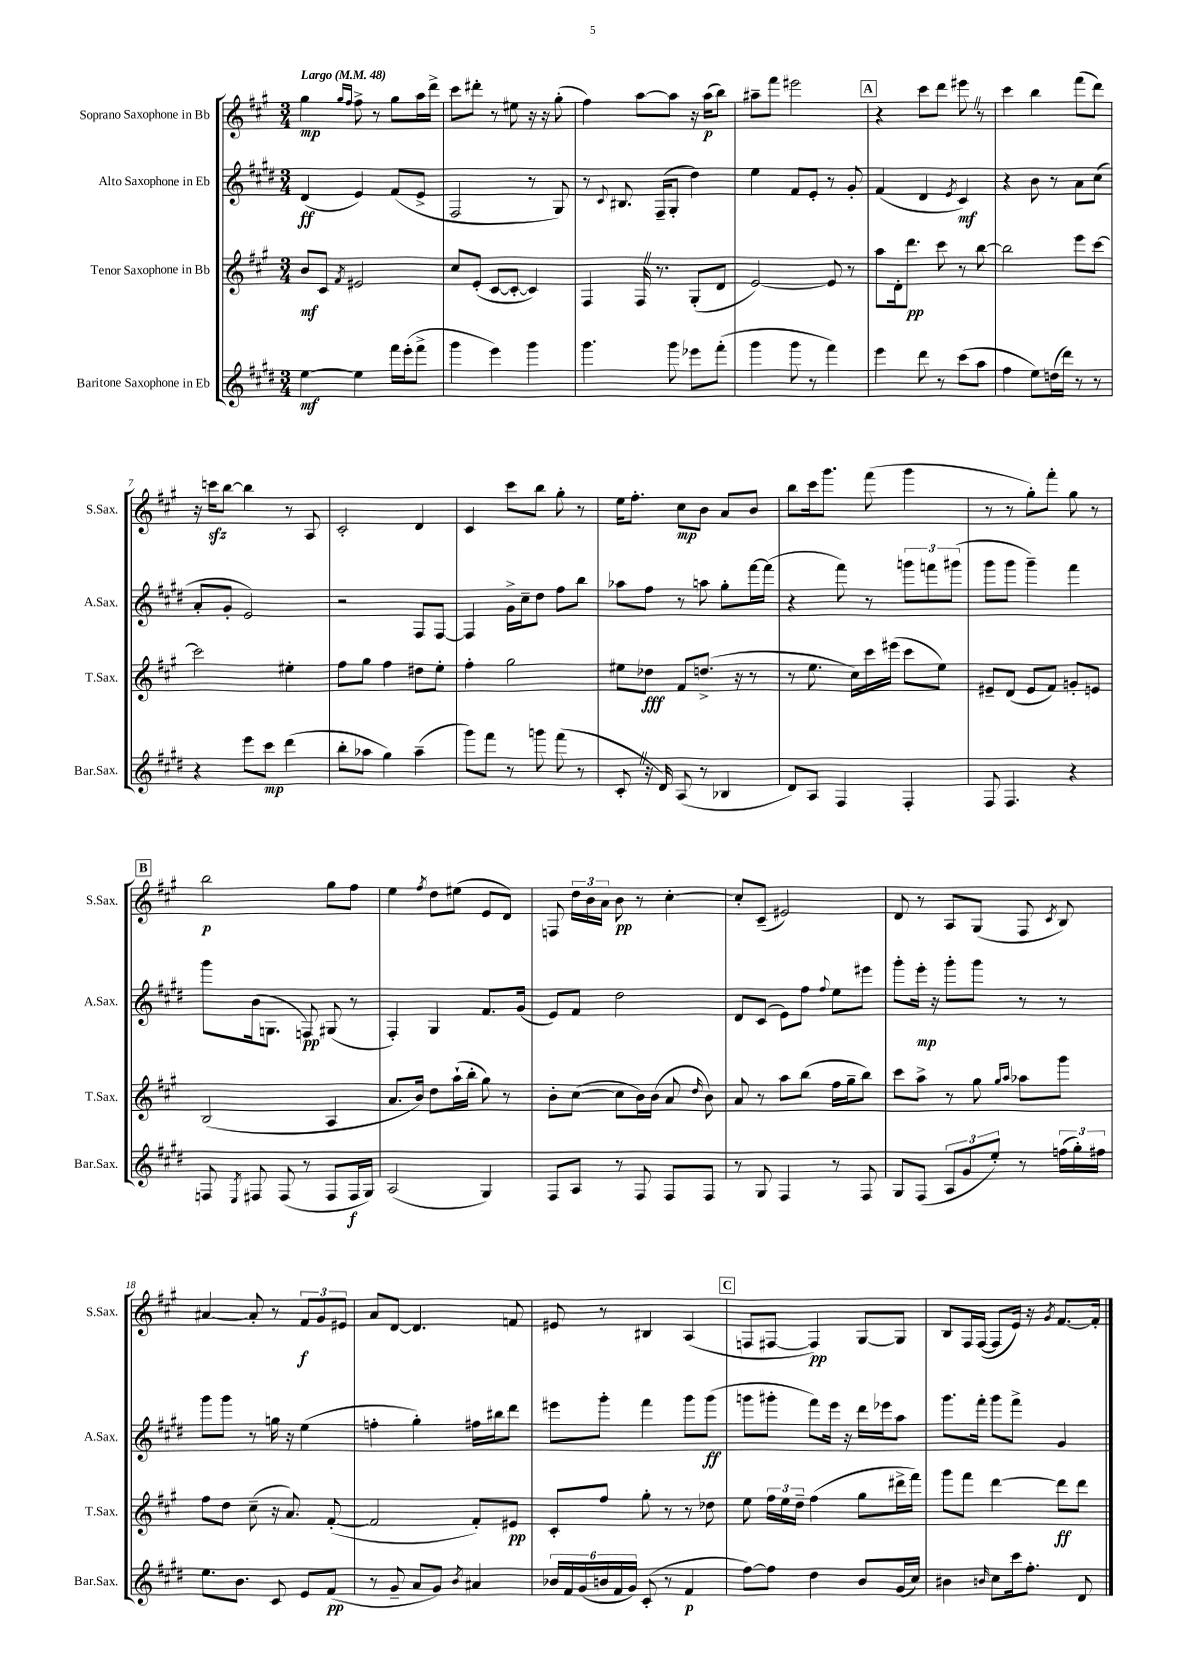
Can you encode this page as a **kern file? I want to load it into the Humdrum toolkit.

**kern	**kern	**kern	**kern
*staff4	*staff3	*staff2	*staff1
*clefG2	*clefG2	*clefG2	*clefG2
*k[f#c#g#d#]	*k[f#c#g#]	*k[f#c#g#d#]	*k[f#c#g#]
*M3/4	*M3/4	*M3/4	*M3/4
*MM48	*MM48	*MM48	*MM48
[4ee\	8b/L	(4d#/	4gg#\
.	8c#/J	.	.
.	.	.	16qqgg#/LL
.	8qf#/	.	16qqff#/JJ
4ee\]	2e#/	4e/)	8ff#^\
.	.	.	8r
16fff#\LL	.	(8f#/L	8gg#\L
(16eee'\J	.	.	.
8fff#^\J	.	8e^/J	16aa\L
.	.	.	16ddd^\JJ
=	=	=	=
4ggg#\	8cc#/L	2F#/	8ccc#\L
.	(8e'/J	.	8ddd#'\J
4eee\)	[8c#/L	.	8r
.	8c#'/_J	.	8ee#\
4ggg#\	4c#/])	8r	16r
.	.	.	16r
.	.	8G#/)	(8gg#'\
=	=	=	=
4.ggg#\	4F#/	8r	4ff#\)
.	.	8qqc#/	.
.	.	8.B#/	.
.	16F#/	.	[8aa\L
.	8.r	(16F#~/LK	.
8ggg#\	.	8G#'/J	8aa\]J
8eee-\L	(8G#'/L	4dd#\)	16r
.	.	.	(16aa\LK
(8fff#'\J	8d/J	.	8bb\J)
=	=	=	=
4ggg#\	[2e/)	4ee\	8aa#~\L
.	.	.	8fff#\J
8ggg#\	.	8f#/L	2eee#\
8r	.	8e'/J	.
4fff#\)	8e/]	8r	.
.	8r	8g#'/	.
=	=	=	=
4eee\	8aa\L	(4f#/	4r
.	16d'\k	.	.
.	8.ddd\J	.	.
8ddd#\	.	4d#/	8ccc#\L
8r	8ccc#\	.	8ddd\J
.	.	8qe/	.
(8ccc#\L	8r	4c#/)	8eee#\
8aa\J	[8bb\	.	8r
=	=	=	=
4ff#\	2bb\]	4r	4ccc#\
8ee\L)	.	8b\	4bb\
(16dd\L	.	8r	.
16ddd#\JJ)	.	.	.
8r	8eee\L	8a\L	(8fff#\L
8r	[8ccc#\J	(8cc#\J	8ddd\J)
=	=	=	=
4r	2ccc#\]	8a'/L	16r
.	.	.	16ccc\LK
.	.	8g#'/J	[8bb\J
8eee\L	.	2e/)	4bb\]
8ccc#\J	.	.	.
(4ddd#\	4ee#'\	.	8r
.	.	.	8A/
=	=	=	=
8bb'\L	8ff#\L	2r	2c#'/
8aa-\J	8gg#\J	.	.
4gg#\)	4ff#\	.	.
(4aa-~\	8dd#\L	8F#/L	4d/
.	8ee'\J	[8F#/J	.
=	=	=	=
8ggg#\L)	4ff#'\	4F#/]	4c#/
8fff#\J	.	.	.
8r	2gg#\	16g#^\LL	8ccc#\L
.	.	16cc#~\J	.
8ggg\	.	8dd#\J	8bb\J
(8fff#\	.	8ff#\L	8gg#'\
8r	.	8bb\J	8r
=	=	=	=
8c#'/	8ee#\L	8aa-\L	16ee\LK
.	.	.	8.ff#'\J
16r	8dd-\J	8ff#\J	.
16d#/)	.	.	.
(8A/	8f#/L	8r	8cc#\L
8r	(8.dd^/J	8aa\	8b\J
4B-/	.	8gg#'\L	8a/L
.	16r	.	.
.	8r	[16fff#\L	8b/J
.	.	(16fff#\]JJ	.
=	=	=	=
8d#/L)	8r	4r	8bb\L
8A/J	8.ee\	.	16ccc#\k
.	.	.	8.ggg#\J
4F#/	.	8fff#\)	.
.	16cc#\LL)	.	.
.	16ccc#\	8r	(8fff#\
.	(16eee#\JJ	.	.
4F#'/	8ccc#\L	12ggg\L	4ggg#\
.	.	12fff\	.
.	8ee\J)	.	.
.	.	(12ggg#\J	.
=	=	=	=
8F#/	8e#~/L	8ggg#\L	8r
4.F#/	(8d/J	8ggg#\J	8r
.	8e#/L	4ggg#~\)	8gg#'\L)
.	8f#/J)	.	8fff#'\J
4r	8g'/L	4fff#\	8gg#\
.	8e/J	.	8r
=	=	=	=
8F/	(2B/	8ggg#\L	2bb\
8qE/	.	.	.
8F#/	.	(16b\k	.
.	.	8.G\J	.
(8F#/	.	.	.
8r	.	8F/)	.
8F#/L	4A/	(8G#/	8gg#\L
16F#/L	.	8r	8ff#\J
16G#/JJ)	.	.	.
=	=	=	=
(2A/	8.a/L	4F#'/)	4ee\
.	16b/Jk)	.	.
.	.	.	8qff#/
.	8dd\L	4G#/	8dd\L
.	(16aa`\L	.	(8ee#\J
.	16bb'\JJ	.	.
4G#/)	8gg#\)	8.f#/L	8e/L
.	8r	.	8d/J)
.	.	(16g#/Jk	.
=	=	=	=
8F#/L	8b'\L	8e/L)	8F/
8A/J	([8cc#\J	8f#/J	24dd\LL
.	.	.	24b\
.	.	.	24a\JJ
8r	8cc#\]L	2dd#\	8b\
8F#/	16b\L)	.	8r
.	(16b\JJ	.	.
8F#/L	8a/	.	[4cc#'\
.	16qqdd/	.	.
8F#/J	8b\)	.	.
=	=	=	=
8r	8a/	8d#/L	8cc#'/]L
8G#/	8r	(8c#/J	(8c#~/J
4F#/	8aa\L	8e\L)	2e#/)
.	(8bb\J	8ff#\J	.
.	.	8qqff#/	.
8r	16ff#\LL	8ee\L	.
.	16gg#~\J	.	.
8F#/	8bb\J)	8eee#\J	.
=	=	=	=
8G#/L	8ccc#\L	8ggg#'\L	8d/
(8F#/J	8aa^\J	16eee'\Jk	8r
.	.	16r	.
12A/L	8r	8ggg#'\L	8A/L
12g#/	.	.	.
.	8gg#\	8ggg#\J	(8G#/J
12ee'/J)	.	.	.
.	16qqgg#/LL	.	.
.	16qqaa/JJ	.	.
8r	8aa-\L	8r	8F#/
.	.	.	8qc#/
(24ff\LL	8ggg#\J	8r	8B/)
24gg#'\)	.	.	.
24ff#\JJ	.	.	.
=	=	=	=
8.ee\L	8ff#\L	8ggg#\L	[4a#/
.	8dd\J	8ggg#\J	.
8.b\J	.	.	.
.	(8cc#~\	8r	8a#'/]
8c#/	16r	16gg\	8r
.	8.a/)	16r	.
8e/L	.	(4ee\	12f#/L
.	.	.	12g#/
(8f#/J	([8f#'/	.	.
.	.	.	12e#/J
=	=	=	=
8r	2f#/]	4ff'\	8a/L
8g#~/	.	.	[8d/J
8a/L	.	4gg#'\)	4.d/]
8g#/J)	.	.	.
8qb/	.	.	.
4a#/	8f#'/L)	16ff#\LL	.
.	.	16bb#\J	.
.	8e#/J	8ddd#\J	8f/
=	=	=	=
24b-/LL	8c#'/L	8eee#\L	8e#/
24f#/	.	.	.
(24g#/	.	.	.
24b/	8ff#/J	8ggg#'\J	8r
24f#/	.	.	.
24g#/JJ)	.	.	.
(8c#'/	8gg#'\	4fff#\	4B#/
8r	8r	.	.
4f#/	8r	8ggg#\L	(4A/
.	8dd-\	(8ggg#\J	.
=	=	=	=
[8ff#\L)	8ee\	8ggg\L	8F/L
8ff#\]J	24ff#\LL	8ggg#'\J	[8F#/J
.	24ee\	.	.
.	24dd~\JJ	.	.
4dd#\	(4ff#\	8fff#\L)	4F#/])
.	.	16eee\Jk	.
.	.	16r	.
8b/L	8gg#\L	16ddd#\LL	[8G#/L
.	.	16eee-\J	.
(16g#/L	16ddd#^\L	8aa\J	8G#/]J
16cc#/JJ)	16fff#\JJ)	.	.
=	=	=	=
4b#\	8ggg#\L	8.ggg#\L	8B/L
.	8fff#\J	.	16F#/L
.	.	16fff#'\Jk	([16F#/JJ
16qqb/	.	.	.
8cc#\L	[4ddd\	8ggg#\L	8F#/]L
16ccc#\k	.	8fff#^\J	16e/Jk)
8.ff#'\J	.	.	16r
.	.	.	8qg#/
.	8ddd\]L	4g#/	[8.f#/L
8d#/	8ddd\J	.	.
.	.	.	16f#'/]Jk
==	==	==	==
*-	*-	*-	*-
